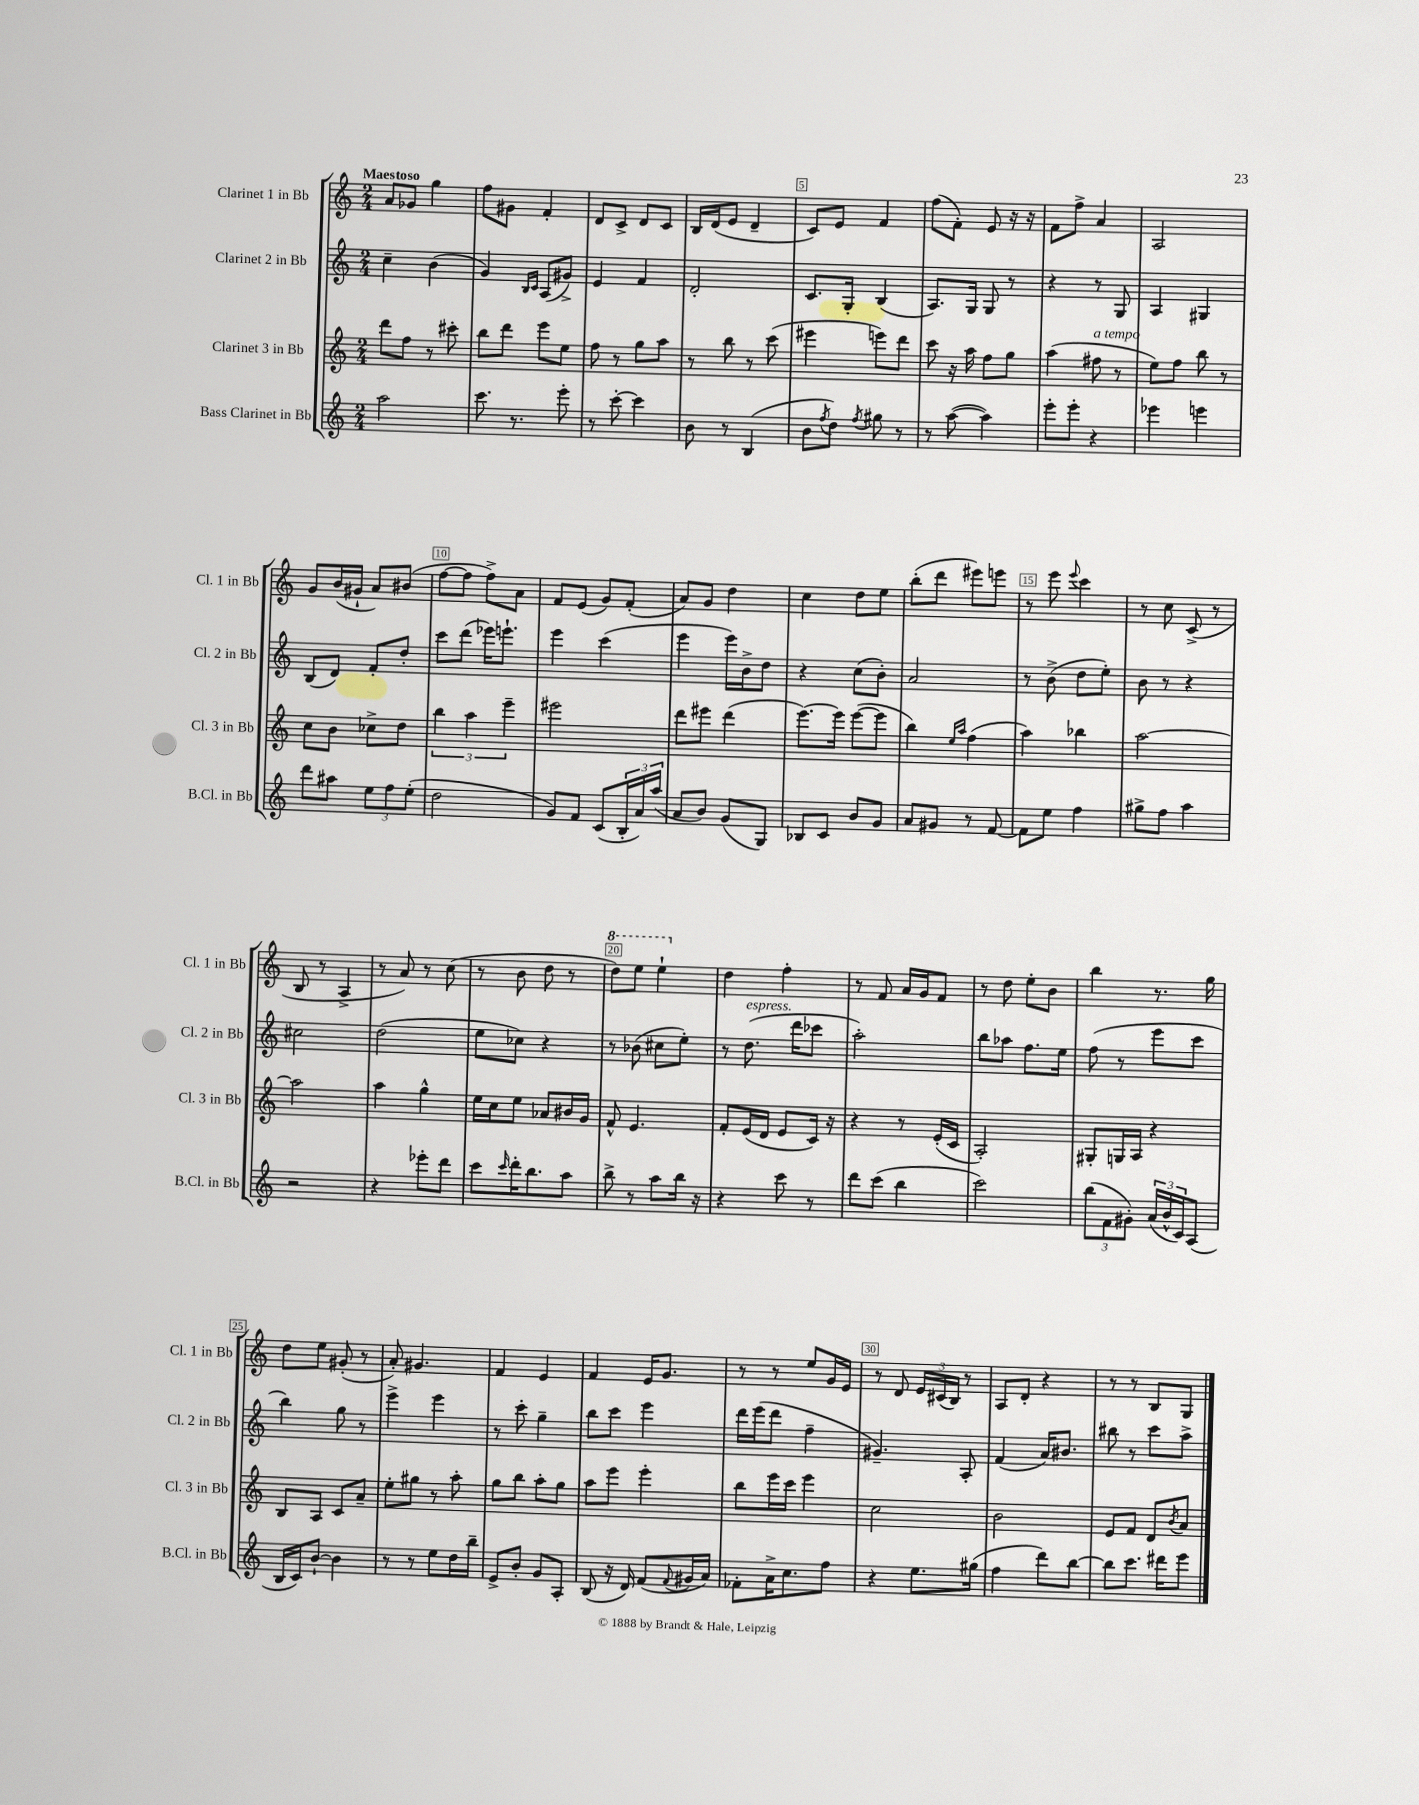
<<
\new StaffGroup <<
\new Staff = "s0" \with { instrumentName = "Clarinet 1 in Bb" shortInstrumentName = "Cl. 1 in Bb" } {
    \clef treble \key c \major \numericTimeSignature \time 2/4 \tempo "Maestoso"
    a'8 ges'8 g''4 |
    f''8 gis'8 f'4-. |
    d'8 c'8-> d'8 c'8 |
    b16 d'16( e'8 d'4-- |
    c'8) e'8 f'4 |
    f''8( f'8-.) e'8 r16 r16 |
    f'8 f''8-> a'4 |
    a2 |
    g'8 b'16( gis'16-! a'8) bis'8( |
    f''8~ f''8 f''8->) a'8 |
    f'8 e'8( g'8) f'8-.( |
    a'8) g'8 d''4 |
    c''4 d''8 e''8 |
    b''8-.( d'''8 eis'''8) e'''8 |
    r8 e'''8 \appoggiatura { e'''8 } c'''4 |
    r8 c''8 c'8->( r8 |
    b8 r8 a4-> |
    r8 a'8) r8 c''8( |
    r8 b'8 d''8 r8 |
    \ottava #1 d'''8) e'''8 e'''4-! \ottava #0 |
    d''4 f''4-. |
    r8 f'8 a'16 g'16 f'8 |
    r8 d''8 e''8-. b'8 |
    b''4 r8. g''16 |
    d''8 e''8 gis'8-.( r8 |
    a'8-.) gis'4. |
    f'4 e'4 |
    f'4 e'16 g'8. |
    r8 r8 e''8 g'16 e'16 |
    r8 d'8 \tuplet 3/2 { e'16 cis'16( b16) } r8 |
    a8 d'8-. r4 |
    r8 r8 b8 g8 \bar "|." |
}
\new Staff = "s1" \with { instrumentName = "Clarinet 2 in Bb" shortInstrumentName = "Cl. 2 in Bb" } {
    \clef treble \key c \major \numericTimeSignature \time 2/4
    c''4-- b'4( |
    g'4) \grace { b16 c'16 } a8( gis'8->) |
    e'4 f'4 |
    d'2-. |
    c'8. g16-. b4( |
    a8.) g16 g8 r8 |
    r4 r8 g8 |
    a4 gis4 |
    b8( d'8) f'8-. d''8-. |
    c'''8 d'''8( ees'''16) e'''8.-! |
    e'''4 c'''4( |
    e'''4 e'''16) b'16-> d''8 |
    r4 c''8( b'8-.) |
    a'2 |
    r8 b'8->( d''8 e''8-.) |
    b'8 r8 r4 |
    cis''2 |
    d''2( |
    e''8 ces''8) r4 |
    r8 bes'8( cis''8 e''8-.) |
    r8 d''8.^\markup { \italic "espress." }( d'''16 ces'''8 |
    a''2-.) |
    b''8 aes''8 f''8. e''16 |
    f''8( r8 e'''8 c'''8 |
    b''4) g''8 r8 |
    e'''4-> e'''4 |
    r8 c'''8-. g''4-- |
    b''8 c'''8 e'''4 |
    d'''16 e'''16( d'''8 f''4-- |
    gis'4.--) a8-. |
    f'4( a'16) bis'8. |
    bis''8 r8 c'''8 a''8-> \bar "|." |
}
\new Staff = "s2" \with { instrumentName = "Clarinet 3 in Bb" shortInstrumentName = "Cl. 3 in Bb" } {
    \clef treble \key c \major \numericTimeSignature \time 2/4
    d'''8 f''8 r8 cis'''8-. |
    b''8 d'''8 e'''8 e''8 |
    f''8 r8 g''8 a''8 |
    r8 b''8 r8 c'''8( |
    eis'''4 e'''8) d'''8 |
    c'''8 r16 a''16 f''8 g''8 |
    a''4( fis''8^\markup { \italic "a tempo" } r8 |
    e''8) f''8 b''8 r8 |
    c''8 b'8 ces''8-> d''8 |
    \tuplet 3/2 { b''4 a''4 e'''4-- } |
    eis'''2 |
    d'''8 eis'''8 d'''4( |
    e'''8.~) e'''16 e'''8~( e'''8 |
    b''4) \grace { e''16 a''16 } f''4( |
    a''4) bes''4 |
    a''2~ |
    a''2 |
    a''4 g''4-^ |
    e''16 c''16 e''8 aes'8 bis'16 g'16 |
    f'8-^ e'4. |
    f'8-. e'16( d'16 e'8 c'16) r16 |
    r4 r8 e'16-.( c'16 |
    a2-.) |
    gis8-. g16 a16 r4 |
    b8 a8 c'8 a'8-- |
    e''8-. gis''8 r8 a''8-. |
    g''8 b''8 a''8-. g''8 |
    a''8 e'''8 e'''4-. |
    b''8 e'''16 c'''16 e'''4 |
    c''2 |
    b'2 |
    e'8 f'8 d'8 \acciaccatura { b'8 } a'8 \bar "|." |
}
\new Staff = "s3" \with { instrumentName = "Bass Clarinet in Bb" shortInstrumentName = "B.Cl. in Bb" } {
    \clef treble \key c \major \numericTimeSignature \time 2/4
    a''2 |
    c'''8. r8. e'''8-. |
    r8 c'''8~-. c'''4 |
    b'8 r8 b4( |
    b'8 \acciaccatura { f''8 } d''8) \acciaccatura { f''8 } gis''8 r8 |
    r8 a''8~( a''4) |
    e'''8-. e'''8-. r4 |
    ees'''4 e'''4 |
    d'''8 ais''8 \tuplet 3/2 { e''8 f''8 e''8-.( } |
    d''2 |
    g'8) f'8 c'8( \tuplet 3/2 { b16-. a'16) a''16( } |
    a'8 b'8) g'8( g8) |
    bes8 c'8 b'8 g'8 |
    a'8 gis'8 r8 f'8~ |
    f'8 e''8 f''4 |
    gis''8-> f''8 a''4 |
    r2 |
    r4 ees'''8-. d'''8 |
    c'''8 \grace { c'''16 } d'''16-. b''8. a''8 |
    b''8-> r8 a''8 b''16 r16 |
    r4 c'''8 r8 |
    d'''8 c'''8( b''4 |
    c'''2) |
    \tuplet 3/2 { b''8( f'8 gis'8-.) } \tuplet 3/2 { a'16( b'16-^ c'16) } a8( |
    b16 c'16) b'8~-! b'4 |
    r8 r8 e''8 d''16 b''16-- |
    e'8-> b'8-. g'8 a8-. |
    b8( r16 d'16) f'8( \appoggiatura { f'8 } gis'16 a'16) |
    fes'8-. a'16-> c''8. f''8 |
    r4 e''8. gis''16( |
    f''4 d'''8) b''8~ |
    b''8 c'''8. dis'''16 e'''8 \bar "|." |
}
>>
>>
\layout { \context { \Score \override BarNumber.break-visibility = ##(#f #t #t) barNumberVisibility = #(every-nth-bar-number-visible 5) \override BarNumber.stencil = #(make-stencil-boxer 0.1 0.3 ly:text-interface::print) } }
